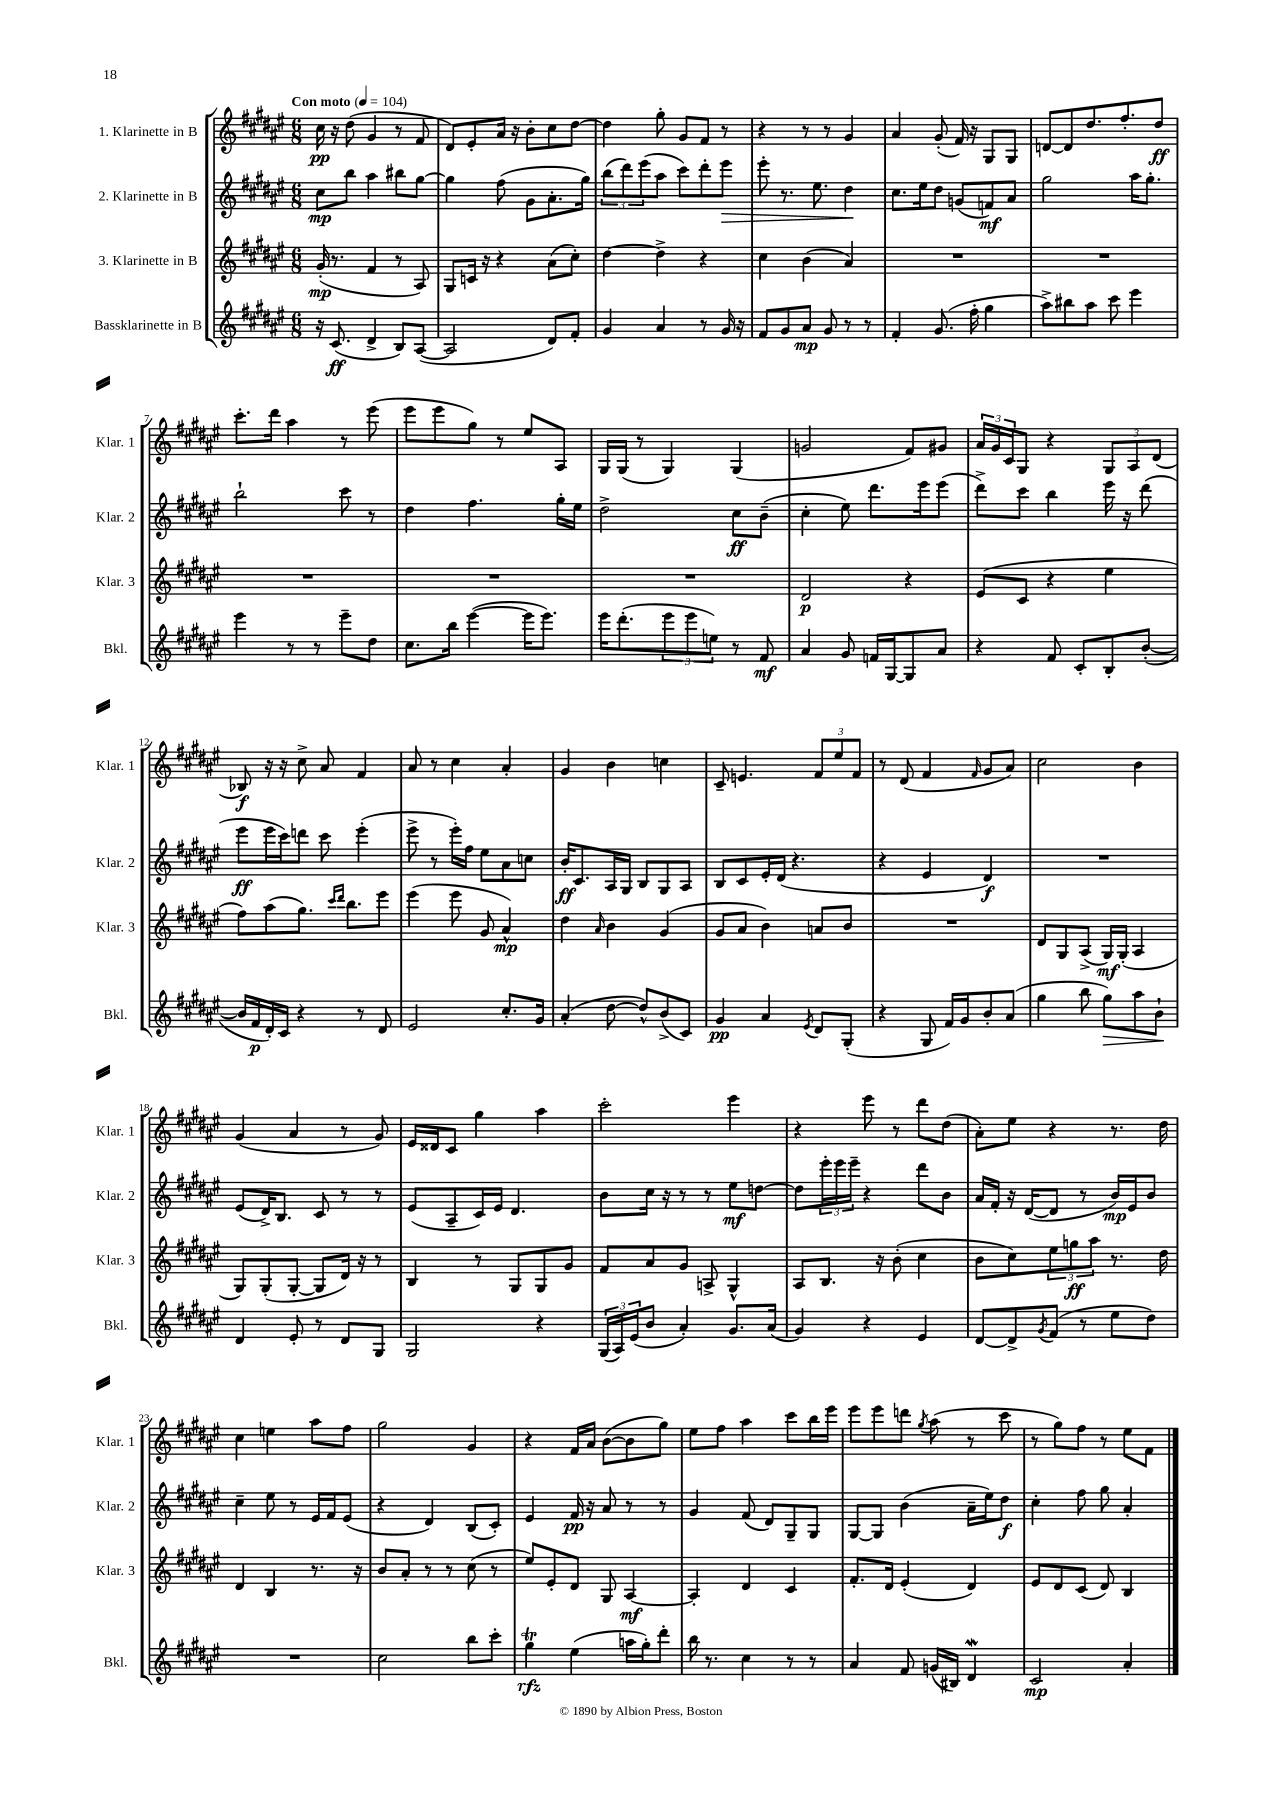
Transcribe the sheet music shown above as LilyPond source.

<<
\new StaffGroup <<
\new Staff = "s0" \with { instrumentName = "1. Klarinette in B" shortInstrumentName = "Klar. 1" } {
    \clef treble \key fis \major \numericTimeSignature \time 6/8 \tempo "Con moto" 4 = 104
    cis''16\pp r16 dis''8( gis'4 r8 fis'8 |
    dis'8) eis'8-. ais'16 r16 b'8-. cis''8 dis''8~ |
    dis''4 gis''8-. gis'8 fis'8 r8 |
    r4 r8 r8 gis'4 |
    ais'4 gis'8-.( fis'16) r16 gis8 gis8 |
    d'8~ d'8 dis''8. fis''8.-. dis''8\ff |
    cis'''8.-. dis'''16 ais''4 r8 eis'''8( |
    eis'''8 eis'''8 gis''8) r8 eis''8 ais8 |
    gis16 gis16( r8 gis4) gis4( |
    g'2 fis'8) gis'8 |
    \tuplet 3/2 { ais'16 gis'16 cis'16 } gis8 r4 \tuplet 3/2 { gis8 ais8 dis'8( } |
    bes8\f) r16 r16 cis''8-> ais'8 fis'4 |
    ais'8 r8 cis''4 ais'4-. |
    gis'4 b'4 c''4 |
    cis'8-- e'4. \tuplet 3/2 { fis'8 eis''8 fis'8 } |
    r8 dis'8( fis'4 \grace { fis'16 } gis'8 ais'8) |
    cis''2 b'4 |
    gis'4( ais'4 r8 gis'8) |
    eis'16 disis'16 cis'8 gis''4 ais''4 |
    cis'''2-. eis'''4 |
    r4 eis'''8 r8 dis'''8 dis''8( |
    ais'8-.) eis''8 r4 r8. dis''16 |
    cis''4 e''4 ais''8 fis''8 |
    gis''2 gis'4 |
    r4 fis'16 ais'16 b'8~( b'8 gis''8) |
    eis''8 fis''8 ais''4 cis'''8 b''16 eis'''16 |
    eis'''8 eis'''8 d'''8 \acciaccatura { gis''8 } ais''8( r8 cis'''8 |
    r8 gis''8) fis''8 r8 eis''8 fis'8 \bar "|." |
}
\new Staff = "s1" \with { instrumentName = "2. Klarinette in B" shortInstrumentName = "Klar. 2" } {
    \clef treble \key fis \major \numericTimeSignature \time 6/8
    cis''8\mp b''8 ais''4 bis''8 gis''8~ |
    gis''4 fis''8( gis'8 ais'8.-. gis''16) |
    \tuplet 3/2 { b''8( dis'''8) eis'''8( } ais''8 cis'''8) dis'''8-. eis'''8\> |
    eis'''8-. r8. eis''8. dis''4\! |
    cis''8. eis''16 dis''8 g'8( f'8\mf) ais'8 |
    gis''2 ais''16 gis''8.-. |
    b''2-! cis'''8 r8 |
    dis''4 fis''4. gis''16-. eis''16 |
    dis''2-> cis''8\ff b'8--( |
    cis''4-. eis''8) dis'''8. eis'''16 eis'''8( |
    dis'''8->) cis'''8 b''4 eis'''16 r16 dis'''8( |
    eis'''8\ff eis'''16 cis'''16) d'''8 cis'''8 eis'''4-.( |
    eis'''8-> r8 eis'''16-.) fis''16 eis''8 ais'8 c''8 |
    b'16-.\ff cis'8. ais16 gis16 b8 gis8 ais8 |
    b8 cis'8 eis'16-. dis'16( r4. |
    r4 eis'4 dis'4\f) |
    R2. |
    eis'8( dis'16->) b8. cis'8 r8 r8 |
    eis'8( ais8-- cis'16) eis'16 dis'4. |
    b'8 cis''16 r16 r8 r8 eis''8\mf d''8~ |
    d''8 \tuplet 3/2 { eis'''16-. eis'''16 eis'''16-- } r4 dis'''8 b'8 |
    ais'16 fis'16-. r16 dis'16~( dis'8 r8 b'16\mp) eis'16 b'8 |
    cis''4-- eis''8 r8 eis'16 fis'16 eis'8( |
    r4 dis'4) b8( cis'8-.) |
    eis'4 fis'16\pp r16 ais'8 r8 r8 |
    gis'4 fis'8( dis'8) gis8-- gis8 |
    gis8~ gis8 b'4( ais'16-- eis''16) dis''8\f |
    cis''4-. fis''8 gis''8 ais'4-. \bar "|." |
}
\new Staff = "s2" \with { instrumentName = "3. Klarinette in B" shortInstrumentName = "Klar. 3" } {
    \clef treble \key fis \major \numericTimeSignature \time 6/8
    gis'16-.\mp( r8. fis'4 r8 ais8) |
    gis8 c'16 r16 r4 ais'8( cis''8-.) |
    dis''4~ dis''4-> r4 |
    cis''4 b'4( ais'4) |
    R2. |
    R2. |
    R2. |
    R2. |
    R2. |
    dis'2\p r4 |
    eis'8( cis'8 r4 eis''4 |
    fis''8) ais''8( gis''8.) \grace { cis'''16 dis'''16 } b''8. eis'''8 |
    eis'''4( eis'''8 gis'8 ais'4-^\mp) |
    dis''4 \grace { ais'16 } b'4 gis'4( |
    gis'8 ais'8 b'4) a'8 b'8 |
    R2. |
    dis'8 gis8 ais8->( gis16\mf) gis16-.( ais4 |
    gis8) gis8-.( gis8~-. gis8 dis'16) r16 r8 |
    b4 r8 gis8 gis8 gis'8 |
    fis'8 ais'8 gis'8 a8-> gis4-^ |
    ais8 b8. r16 b'8-.( cis''4 |
    b'8 cis''8) \tuplet 3/2 { eis''8 g''8\ff ais''8 } r8. dis''16 |
    dis'4 b4 r8. r16 |
    b'8 ais'8-. r8 r8 cis''8( r8 |
    eis''8) eis'8-. dis'8 gis8 ais4~\mf |
    ais4-. dis'4 cis'4 |
    fis'8.-. dis'16 eis'4-.( dis'4) |
    eis'8 dis'8 cis'8( dis'8) b4 \bar "|." |
}
\new Staff = "s3" \with { instrumentName = "Bassklarinette in B" shortInstrumentName = "Bkl." } {
    \clef treble \key fis \major \numericTimeSignature \time 6/8
    r16 cis'8.\ff( dis'4-> b8) ais8~( |
    ais2 dis'8) fis'8-. |
    gis'4 ais'4 r8 gis'16 r16 |
    fis'8 gis'8 ais'8\mp gis'8 r8 r8 |
    fis'4-. gis'8.( fis''16-. gis''4 |
    ais''8->) bis''8 ais''8 cis'''8 eis'''4 |
    eis'''4 r8 r8 eis'''8-- dis''8 |
    cis''8. b''16 eis'''4~( eis'''16 eis'''8.) |
    eis'''16 dis'''8.-.( \tuplet 3/2 { eis'''8 eis'''8 e''8) } r8 fis'8\mf |
    ais'4 gis'8 f'16 gis16~ gis8 ais'8 |
    r4 fis'8 cis'8-. b8-. b'8~-.( |
    b'16 fis'16\p dis'16-.) cis'16 r4 r8 dis'8 |
    eis'2 cis''8.-. gis'16 |
    ais'4-.( dis''8~ dis''8-^) b'8->( cis'8) |
    gis'4\pp ais'4 \acciaccatura { eis'8 } dis'8 gis8-.( |
    r4 gis8 fis'16) gis'16 b'8-. ais'8( |
    gis''4 b''8 gis''8\>) ais''8 b'8-!\! |
    dis'4 eis'8-. r8 dis'8 gis8 |
    gis2 r4 |
    \tuplet 3/2 { gis16( ais16) eis'16( } b'8 ais'4-.) gis'8. ais'16( |
    gis'4) r4 eis'4 |
    dis'8~ dis'8-> \acciaccatura { gis'8 } fis'8( r8 eis''8 dis''8) |
    R2. |
    cis''2 b''8 cis'''8-. |
    gis''4\trill\rfz eis''4( a''16 gis''16-.) dis'''8-. |
    b''16 r8. cis''4 r8 r8 |
    ais'4 fis'8 g'16( bis16) dis'4\mordent |
    cis'2\mp ais'4-. \bar "|." |
}
>>
>>
